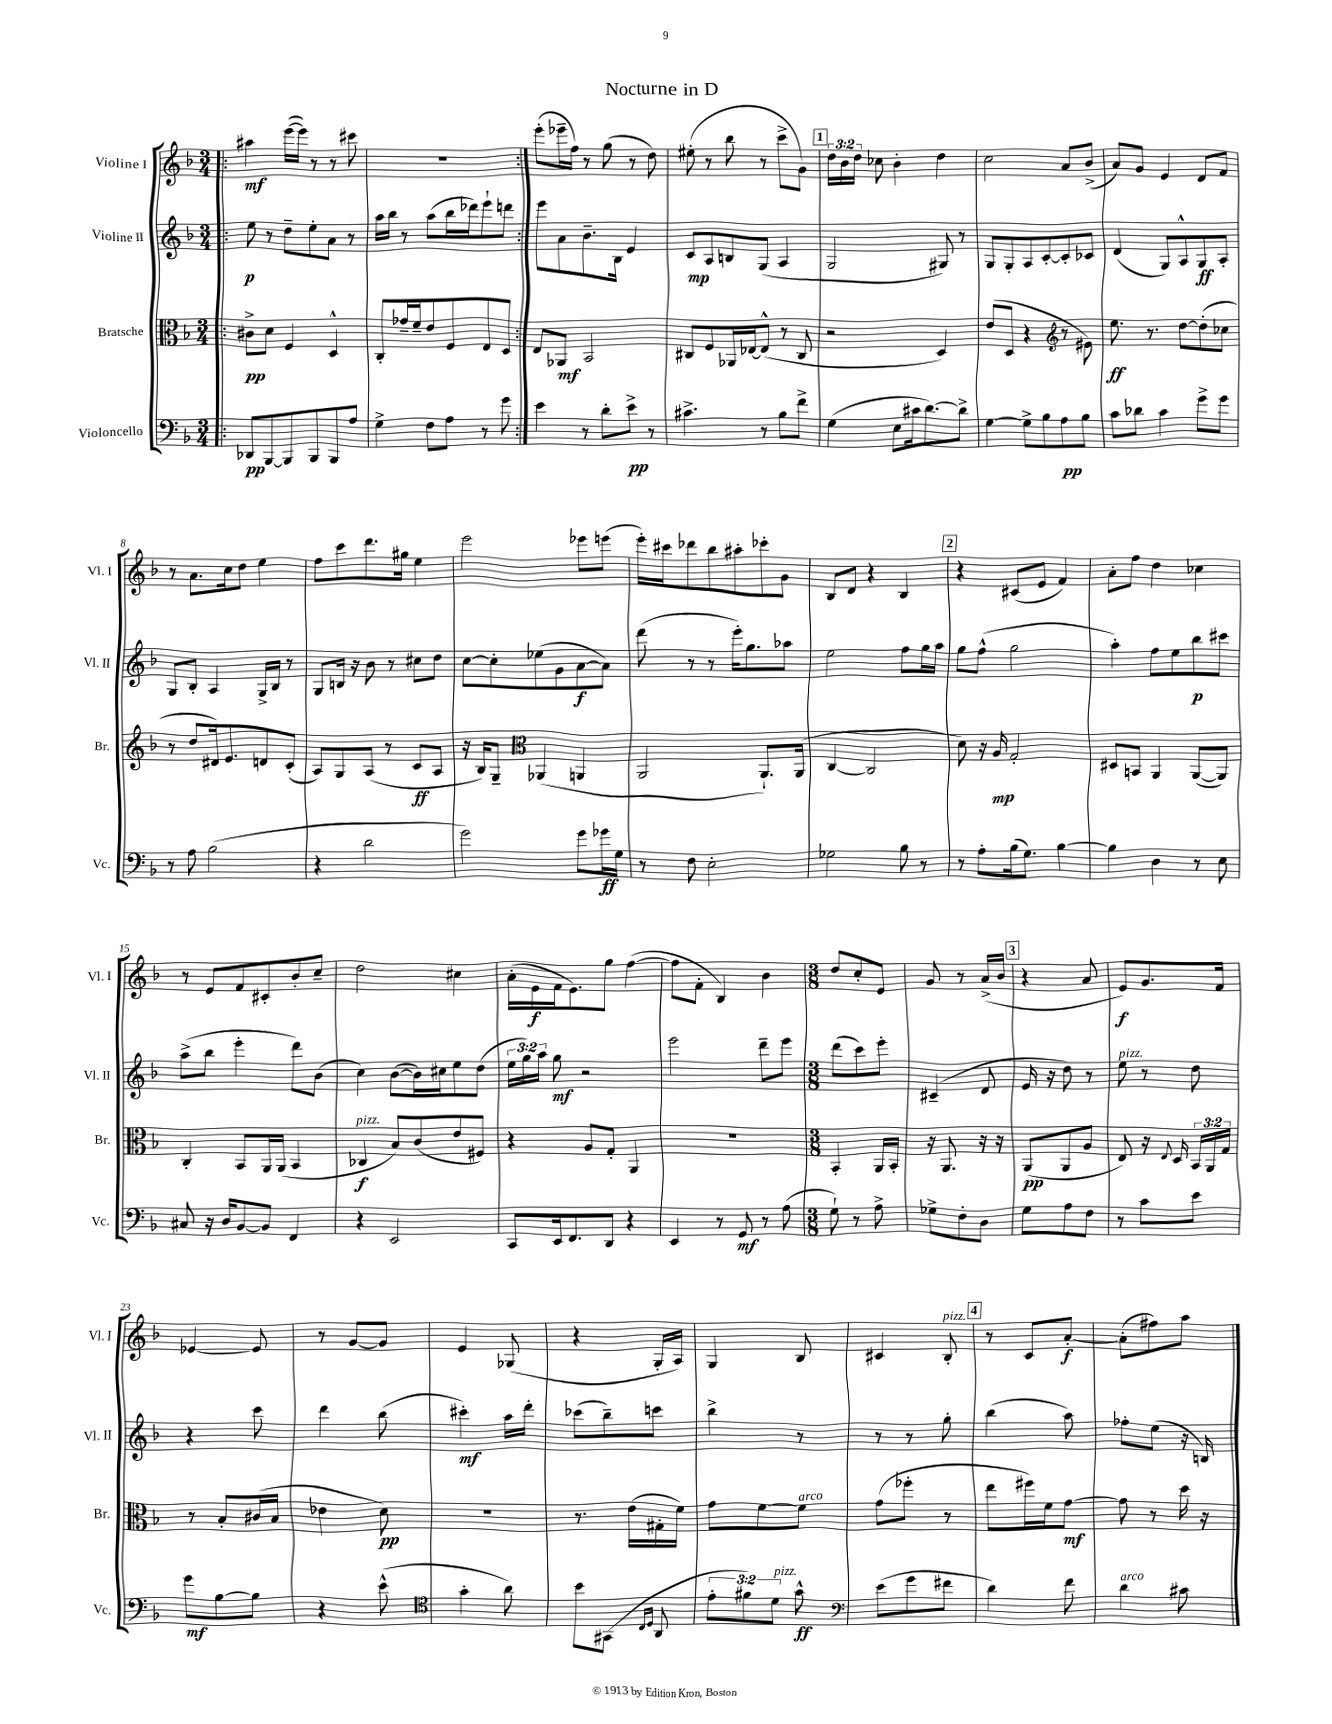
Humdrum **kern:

**kern	**dynam	**kern	**dynam	**kern	**dynam	**kern	**dynam
*part4	*part4	*part3	*part3	*part2	*part2	*part1	*part1
*staff4	*staff4	*staff3	*staff3	*staff2	*staff2	*staff1	*staff1
*I"Violoncello	*	*I"Bratsche	*	*I"Violine II	*	*I"Violine I	*
*I'Vc.	*	*I'Br.	*	*I'Vl. II	*	*I'Vl. I	*
*clefF4	*	*clefC3	*	*clefG2	*	*clefG2	*
*k[b-]	*	*k[b-]	*	*k[b-]	*	*k[b-]	*
*M3/4	*	*M3/4	*	*M3/4	*	*M3/4	*
=1!|:	=1!|:	=1!|:	=1!|:	=1!|:	=1!|:	=1!|:	=1!|:
8DD-X/L	pp	8c#X^\L	pp	8ee\	p	4aa#X\	mf
[8BBB-/	.	8d\J	.	8r	.	.	.
8BBB-/]	.	4F/	.	8dd~\L	.	([16eee\LL	.
.	.	.	.	.	.	16eee\JJ])	.
8BBB-/	.	.	.	8ee'\	.	8r	.
8BBB-/	.	4D^^/	.	8a\J	.	8r	.
8A/J	.	.	.	8r	.	8ccc#X\	.
=2	=2	=2	=2	=2	=2	=2	=2
4G^\	.	8C'/L	.	16aa\LL	.	2.r	.
.	.	.	.	16bb-\JJ	.	.	.
.	.	16g-X~/L	.	8r	.	.	.
.	.	16f~/J	.	.	.	.	.
8F\L	.	8e/	.	(8aa\L	.	.	.
8A\J	.	8F/	.	16bb-\L	.	.	.
.	.	.	.	16ddd-X\J)	.	.	.
8r	.	8E/	.	8eee`\	.	.	.
8g\	.	8D/J	.	8dddn\J	.	.	.
=3:|!	=3:|!	=3:|!	=3:|!	=3:|!	=3:|!	=3:|!	=3:|!
4e\	.	8E/L	.	8eee\L	.	(8eee'\L	.
.	.	8AA-X/J	mf	8a\	.	16eee-X~\L	.
.	.	.	.	.	.	16ff\JJ)	.
8r	.	2BB-/	.	8.b-~\	.	8r	.
8d'\L	.	.	.	.	.	(8gg\	.
.	.	.	.	16B-\Jk	.	.	.
8e^\J	pp	.	.	4e/	.	8r	.
8r	.	.	.	.	.	8dd\)	.
=4	=4	=4	=4	=4	=4	=4	=4
4.c#X^\	.	8C#X/L	.	8c/L	mp	(8ee#X'\	.
.	.	8F/	.	8A/	.	8r	.
.	.	16AA-X/L	.	8Bn/	.	8bb-\	.
.	.	[16E-X/J	.	.	.	.	.
8r	.	(8E-^^/J]	.	(8G/J	.	8r	.
8B-\L	.	8r	.	4A/	.	8ccc^\L	.
8f^\J	.	8C#/	.	.	.	8g\J)	.
!!LO:REH:place=s1:t=1
=5	=5	=5	=5	=5	=5	=5	=5
(4G\	.	2r	.	2G/	.	24dd\LL	.
.	.	.	.	.	.	24b-\	.
.	.	.	.	.	.	24dd\JJ	.
.	.	.	.	.	.	8cc-X\	.
8E\L	.	.	.	.	.	4b-'\	.
16c#X\k	.	.	.	.	.	.	.
[8.d\)	.	.	.	.	.	.	.
.	.	4D/)	.	8G#X/)	.	4dd\	.
8d^\J]	.	.	.	8r	.	.	.
=6	=6	=6	=6	=6	=6	=6	=6
[4G\	.	(8e/L	.	8G/L	.	2cc\	.
.	.	8D/J	.	8G'/	.	.	.
8G^\L]	.	4r	.	8A/	.	.	.
8B-\	.	.	.	[8c'/	.	.	.
8A\	pp	8r	.	8c'/]	.	8a/L	.
8B-\J	.	8e#X\)	.	8c-X/J	.	(8b-^/J	.
=7	=7	=7	=7	=7	=7	=7	=7
*	*	*clefG2	*	*	*	*	*
8c\L	.	8.ee\	ff	(4d/	.	8a/L)	.
8d-X\J	.	.	.	.	.	8g/J	.
.	.	8.r	.	.	.	.	.
4c\	.	.	.	8G/L)	.	4e/	.
.	.	[8dd\L	.	8A^^/	.	.	.
8g^\L	.	(8dd'\]	.	8G/	ff	8d/L	.
8g\J	.	8cc-X\J	.	8A'/J	.	8f/J	.
!!LO:LB:g=z
=8	=8	=8	=8	=8	=8	=8	=8
8r	.	8r	.	8G/L	.	8r	.
8A\	.	8dd/L	.	8B-'/J	.	8.a\L	.
(2B-\	.	16d#X/k)	.	4A/	.	.	.
.	.	8.e/	.	.	.	16cc\k	.
.	.	.	.	.	.	8dd\J	.
.	.	8dn/	.	16G^/LL	.	4ee\	.
.	.	.	.	16B-/JJ	.	.	.
.	.	(8c'/J	.	8r	.	.	.
=9	=9	=9	=9	=9	=9	=9	=9
4r	.	8A/L)	.	8G/L	.	8ff\L	.
.	.	8G/	.	16Bn/Jk	.	8ccc\	.
.	.	.	.	16r	.	.	.
2d\	.	(8A/J	.	8b-\	.	8.ddd\	.
.	.	8r	.	8r	.	.	.
.	.	.	.	.	.	16gg#X\Jk	.
.	.	8c/L	ff	8cc#X\L	.	4ee\	.
.	.	8A/J	.	8dd\J	.	.	.
=10	=10	=10	=10	=10	=10	=10	=10
2g\)	.	16r	.	[8cc\L	.	2eee\	.
.	.	16B-/KL)	.	.	.	.	.
.	.	8G~/J	.	8cc'\]	.	.	.
*	*	*clefC3	*	*	*	*	*
.	.	(4AA-X/	.	(8ee-X\	.	.	.
.	.	.	.	8g\	.	.	.
8g\L	.	4AAn/	.	[8a\	f	8eee-X\L	.
16g-X\L	ff	.	.	8a\J])	.	(8eeen\J	.
16G\JJ	.	.	.	.	.	.	.
=11	=11	=11	=11	=11	=11	=11	=11
8r	.	2AA/	.	(8ddd\	.	16eee'\LL)	.
.	.	.	.	.	.	16ccc#X\J	.
8F\	.	.	.	8r	.	8ddd-X\	.
2E'\	.	.	.	8r	.	8bb-\	.
.	.	.	.	16eee'\KL)	.	8aa#X'\	.
.	.	.	.	8.gg\	.	.	.
.	.	8.AA`/L)	.	.	.	8ccc-X'\	.
.	.	.	.	8aa-X\J	.	8g\J	.
.	.	(16AA/Jk	.	.	.	.	.
=12	=12	=12	=12	=12	=12	=12	=12
2G-X\	.	[4C/	.	2ee\	.	8B-/L	.
.	.	.	.	.	.	8d/J	.
.	.	2C/]	.	.	.	4r	.
8B-\	.	.	.	8ff\L	.	4B-/	.
8r	.	.	.	16gg\L	.	.	.
.	.	.	.	16aa\JJ	.	.	.
!!LO:REH:place=s1:t=2
=13	=13	=13	=13	=13	=13	=13	=13
8r	.	8d\)	.	8gg\L	.	4r	.
8A'\L	.	16r	.	(8ff^^\J	.	.	.
.	.	16A/	mp	.	.	.	.
(16B-\k	.	2G'/	.	2gg\	.	(8c#X/L	.
8.G\J)	.	.	.	.	.	.	.
.	.	.	.	.	.	8e/J	.
[4B-\	.	.	.	.	.	4f/)	.
=14	=14	=14	=14	=14	=14	=14	=14
4B-\]	.	8D#X/L	.	4aa'\)	.	8a'\L	.
.	.	8BBn/J	.	.	.	8ff\J	.
4D\	.	4AA/	.	8ff\L	.	4dd\	.
.	.	.	.	8ee\	.	.	.
8r	.	([8AA/L	.	8bb-\	p	4cc-X\	.
8E\	.	8AA/J])	.	8ccc#X\J	.	.	.
!!LO:LB:g=z
=15	=15	=15	=15	=15	=15	=15	=15
8C#X/	.	4C'/	.	(8aa^\L	.	8r	.
16r	.	.	.	8bb-\J	.	8e/L	.
16D/KL	.	.	.	.	.	.	.
[8BB-/	.	8BB-/L	.	4eee'\	.	8f/	.
8BB-/J]	.	16AA/L	.	.	.	8c#X'/	.
.	.	(16AA/JJ	.	.	.	.	.
4FF/	.	4BB-/	.	8ddd\L)	.	8b-'/	.
.	.	.	.	(8b-\J	.	8cc~/J	.
=16	=16	=16	=16	=16	=16	=16	=16
!	!	!LO:TX:a:i:t=pizz.	!	!	!	!	!
4r	.	4C-X/	f	4cc\)	.	2dd\	.
2EE/	.	8B-/L)	.	([8b-\L	.	.	.
.	.	(8c/	.	16b-\L])	.	.	.
.	.	.	.	16cc#X\J	.	.	.
.	.	8e/	.	8ee\	.	4cc#X\	.
.	.	8F#X/J)	.	(8dd\J	.	.	.
=17	=17	=17	=17	=17	=17	=17	=17
8CC/L	.	4r	.	24ee\LL	.	(16a'\LL	.
.	.	.	.	24gg\)	.	.	.
.	.	.	.	.	.	16e\	f
.	.	.	.	24aa\JJ	.	.	.
16EE/k	.	.	.	8gg\	mf	16f\J	.
8.FF/	.	.	.	.	.	8.e\)	.
.	.	8A/L	.	2r	.	.	.
8DD/J	.	8G'/J	.	.	.	8gg\J	.
4r	.	4AA/	.	.	.	([4ff\	.
=18	=18	=18	=18	=18	=18	=18	=18
4EE/	.	2.r	.	2eee\	.	8ff\L]	.
.	.	.	.	.	.	8f'\J	.
8r	.	.	.	.	.	4B-/)	.
8GG/	mf	.	.	.	.	.	.
8r	.	.	.	8ddd~\L	.	4b-\	.
(8A\	.	.	.	8eee\J	.	.	.
=19	=19	=19	=19	=19	=19	=19	=19
*M3/8	*	*M3/8	*	*M3/8	*	*M3/8	*
8G`\)	.	4BB-'/	.	(8ddd\L	.	8dd/L	.
8r	.	.	.	8ccc\)	.	8cc'/	.
8A^\	.	16AA/LL	.	8eee'\J	.	8e/J	.
.	.	16BB-'/JJ	.	.	.	.	.
=20	=20	=20	=20	=20	=20	=20	=20
8G-X^\L	.	16r	.	(4c#X~/	.	8g/	.
.	.	8.AA/	.	.	.	.	.
8F'\	.	.	.	.	.	8r	.
8D\J	.	16r	.	8d/	.	(16a^/LL	.
.	.	16r	.	.	.	16b-/JJ	.
!!LO:REH:place=s1:t=3
=21	=21	=21	=21	=21	=21	=21	=21
8G\L	.	(8AA/L	pp	16e/	.	4r	.
.	.	.	.	16r	.	.	.
8A\	.	8AA/	.	8dd\)	.	.	.
8F\J	.	8A/J	.	8r	.	8a/	.
=22	=22	=22	=22	=22	=22	=22	=22
!	!	!	!	!LO:TX:a:i:t=pizz.	!	!	!
8r	.	8E/)	.	8ee\	.	8e/L)	f
8c\L	.	16r	.	8r	.	8.g/	.
.	.	8qqE/	.	.	.	.	.
.	.	16D/	.	.	.	.	.
8e\J	.	24BB-/LL	.	8dd\	.	.	.
.	.	24AA/	.	.	.	.	.
.	.	.	.	.	.	16f/Jk	.
.	.	24G/JJ	.	.	.	.	.
!!LO:LB:g=z
=23	=23	=23	=23	=23	=23	=23	=23
8g\L	mf	8r	.	4r	.	[4e-X/	.
[8B-\	.	8B-'/L	.	.	.	.	.
8B-\J]	.	(16c#X/L	.	8ccc\	.	8e-/]	.
.	.	16B-/JJ	.	.	.	.	.
=24	=24	=24	=24	=24	=24	=24	=24
4r	.	4e-X\	.	4ddd\	.	8r	.
.	.	.	.	.	.	[8g/L	.
(8e^^\	.	8d\)	pp	(8bb-\	.	8g/J]	.
=25	=25	=25	=25	=25	=25	=25	=25
*clefC4	*	*	*	*	*	*	*
4g'\	.	4.r	.	4ccc#X'\)	mf	4e/	.
8a\)	.	.	.	16aa\LL	.	(8G-X/	.
.	.	.	.	16ddd'\JJ	.	.	.
=26	=26	=26	=26	=26	=26	=26	=26
8b-\L	.	8.r	.	(8ccc-X\L	.	4r	.
(8GG#X\J	.	.	.	8bb-~\)	.	.	.
.	.	(16e\LL	.	.	.	.	.
16qqC/LL	.	.	.	.	.	.	.
16qqD/JJ	.	.	.	.	.	.	.
8AA/	.	16G#X'\	.	8cccn\J	.	16G'/LL	.
.	.	16f\JJ)	.	.	.	16A/JJ)	.
=27	=27	=27	=27	=27	=27	=27	=27
12e'\L	.	8g\L	.	4bb-^\	.	4G/	.
12f#X\)	.	.	.	.	.	.	.
.	.	[8f\	.	.	.	.	.
!LO:TX:a:i:t=pizz.	!	!	!	!	!	!	!
12d\J	.	.	.	.	.	.	.
!	!	!LO:TX:a:i:t=arco	!	!	!	!	!
8g^^\	ff	8f\J]	.	8r	.	8B-/	.
=28	=28	=28	=28	=28	=28	=28	=28
*clefF4	*	*	*	*	*	*	*
(8e\L	.	(8g\L	.	8r	.	4c#X/	.
8g\	.	8ff-X'\J	.	8r	.	.	.
!	!	!	!	!	!	!LO:TX:a:i:t=pizz.	!
8f#X\J	.	8r	.	8gg'\	.	8B-'/	.
!!LO:REH:place=s1:t=4
=29	=29	=29	=29	=29	=29	=29	=29
4d\)	.	8ee\L	.	(4bb-\	.	8r	.
.	.	16ff#X\L)	.	.	.	8c/L	.
.	.	16f\J	.	.	.	.	.
8f\	.	[8g\J	mf	8aa\)	.	[8a'/J	f
=30	=30	=30	=30	=30	=30	=30	=30
!LO:TX:a:i:t=arco	!	!	!	!	!	!	!
4d\	.	8g\]	.	8ff-X'\L	.	(8a'\L]	.
.	.	8r	.	(8ee\J	.	8ff#X\)	.
8c#X\	.	16dd\	.	16r	.	8aa\J	.
.	.	16r	.	16Bn/)	.	.	.
==	==	==	==	==	==	==	==
*-	*-	*-	*-	*-	*-	*-	*-
